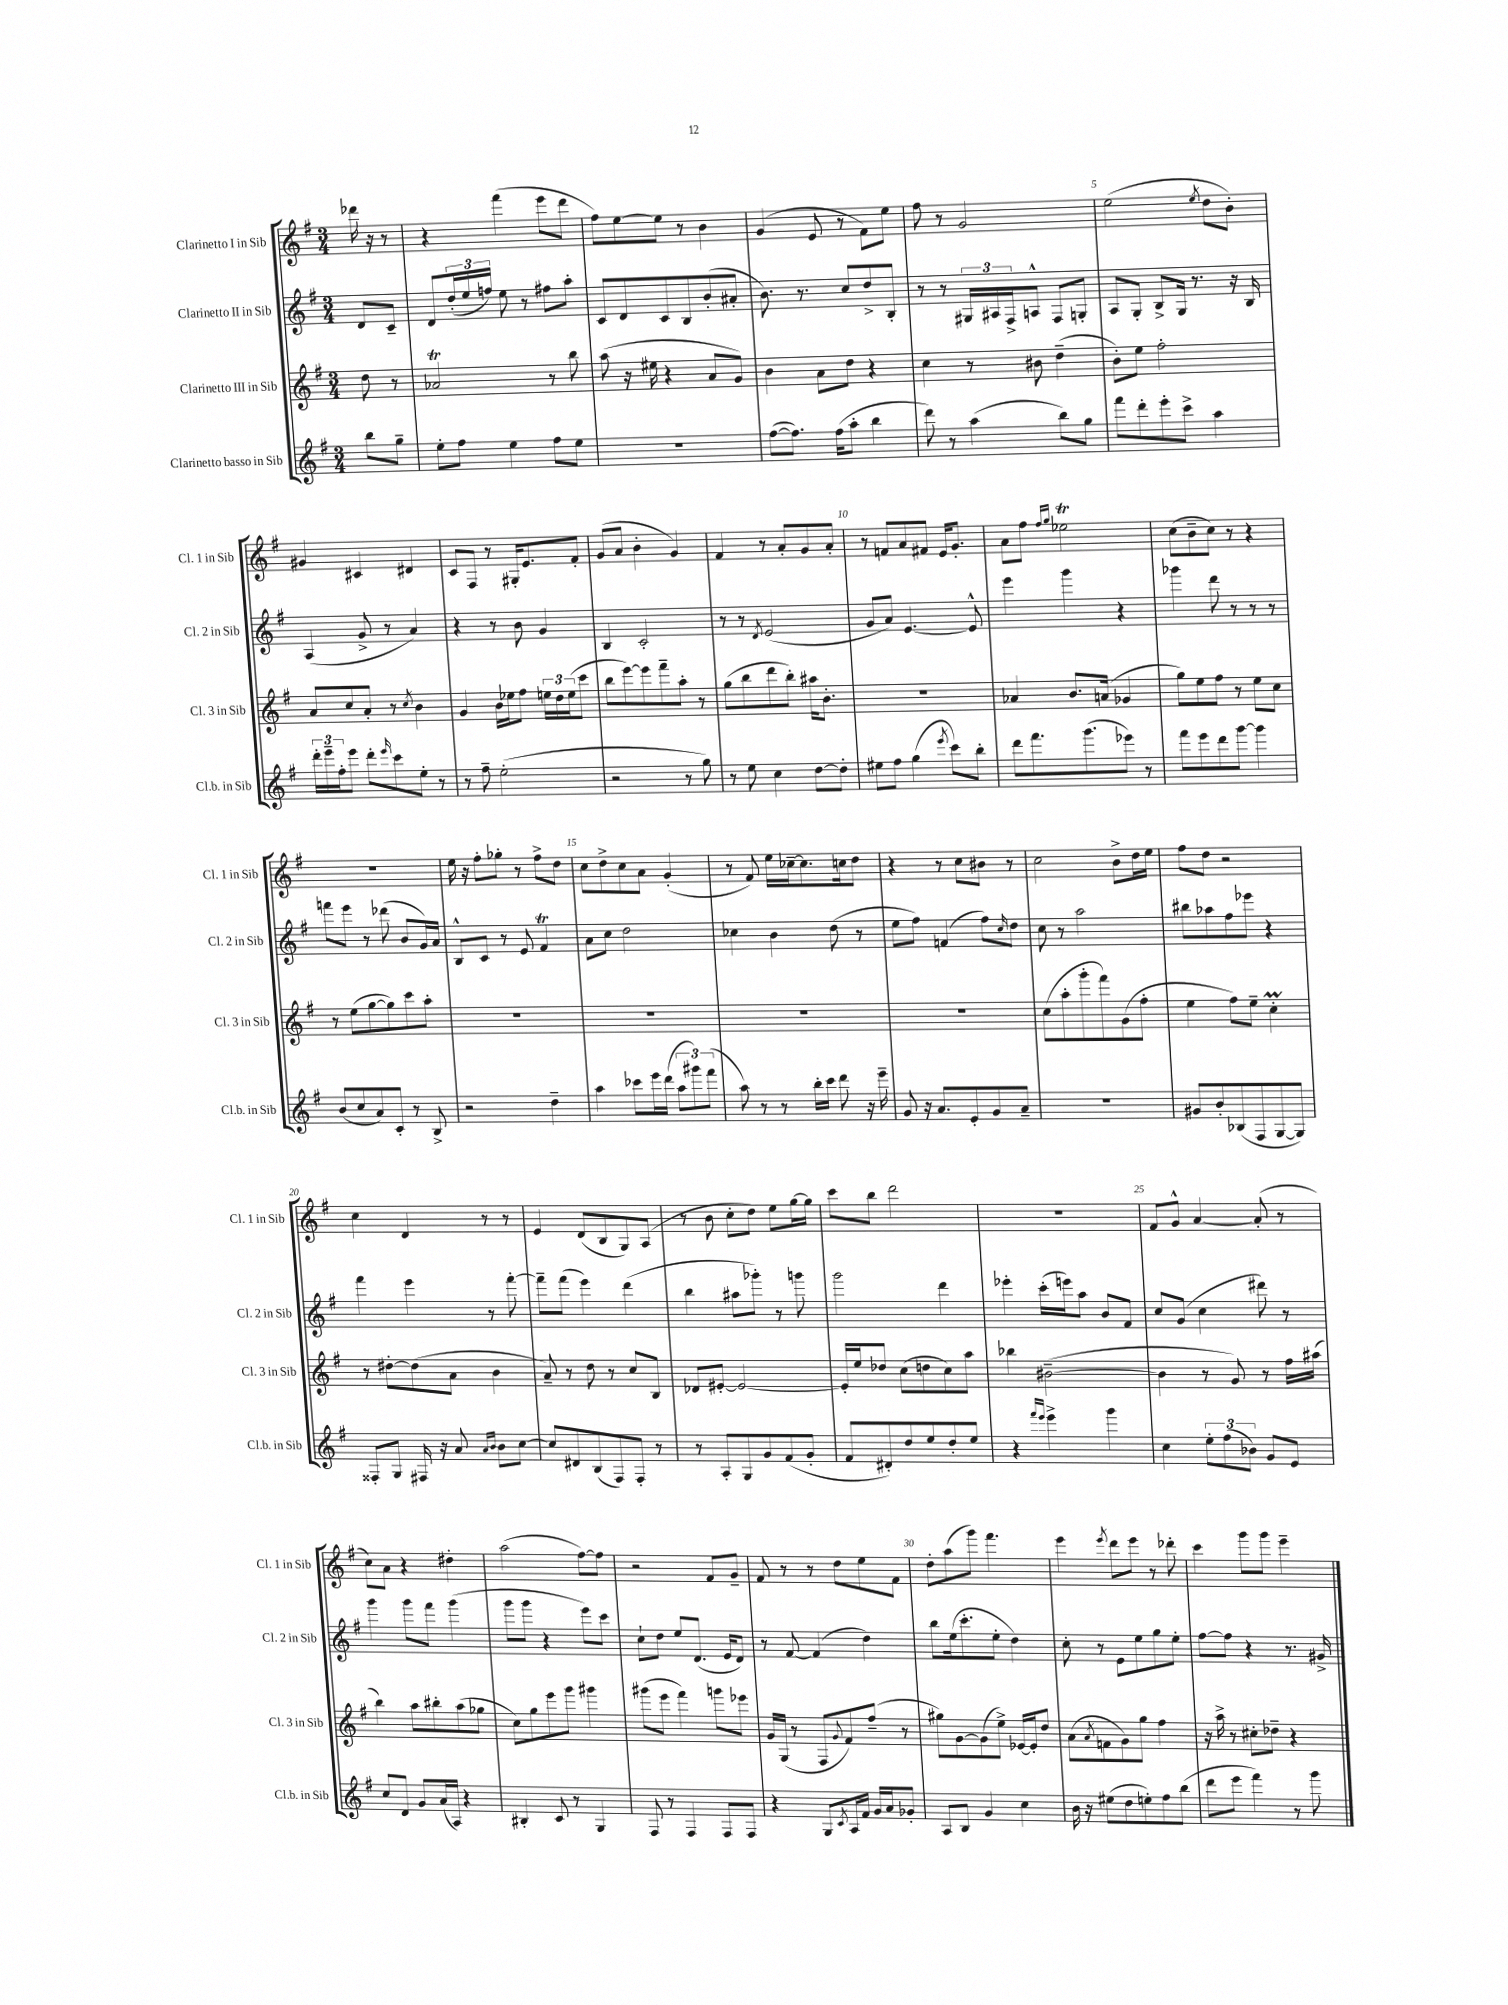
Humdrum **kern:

**kern	**kern	**kern	**kern
*part4	*part3	*part2	*part1
*staff4	*staff3	*staff2	*staff1
*I"Clarinetto basso in Sib	*I"Clarinetto III in Sib	*I"Clarinetto II in Sib	*I"Clarinetto I in Sib
*I'Cl.b. in Sib	*I'Cl. 3 in Sib	*I'Cl. 2 in Sib	*I'Cl. 1 in Sib
*clefG2	*clefG2	*clefG2	*clefG2
*k[f#]	*k[f#]	*k[f#]	*k[f#]
*M3/4	*M3/4	*M3/4	*M3/4
=	=	=	=
8bb\L	8dd\	8d/L	16ddd-X\
.	.	.	16r
8gg~\J	8r	8c~/J	8r
=1	=1	=1	=1
8ee'\L	2a-XT/	8d/L	4r
8ff#\J	.	(24dd'/L	.
.	.	24ee/	.
.	.	24ffn/JJ)	.
4ee\	.	8ee\	(4fff#\
.	.	8r	.
8ff#\L	8r	8ff#X\L	8eee\L
8ee\J	8bb\	8aa'\J	8ddd\J
=2	=2	=2	=2
2.r	(8aa\	8c/L	8ff#\L)
.	16r	8d/	[8ee\
.	16ee#X\	.	.
.	4r	8c/	8ee\J]
.	.	8B/	8r
.	8a/L	(8b'/	4b\
.	8g/J)	8a#X'/J	.
=3	=3	=3	=3
([8ff#\L	4b\	8.b\)	(4g/
8.ff#\J])	.	.	.
.	.	8.r	.
.	8a\L	.	8e/
(16ff#\KL	.	.	.
8aa'\J	8dd\J	8cc/L	8r
4bb\	4r	8dd^/	8f#\L)
.	.	8B'/J	8ee\J
=4	=4	=4	=4
8ddd\)	4cc\	8r	8ff#\
8r	.	8r	8r
(4aa\	8r	24G#X/LL	2g/
.	.	24A#X/	.
.	.	24F#^/J	.
.	8b#X\	8An^^/J	.
8bb\L)	(4dd~\	8F#/L	.
8gg\J	.	8Gn'/J	.
=5	=5	=5	=5
8fff#\L	8b'\L)	8A/L	(2ee\
8ddd'\	8ee\J	8G'/J	.
8eee'\	2ff#'\	8B^/L	.
8ccc^\J	.	16G/Jk	.
.	.	8.r	.
.	.	.	8qee/
4aa\	.	.	8dd\L
.	.	16r	8b'\J)
.	.	16B/	.
!!LO:LB:g=z
=6	=6	=6	=6
24ddd'\LL	8a/L	(4A/	4g#X/
24eee~\	.	.	.
24ff#'\J	.	.	.
8eee\J	8cc/	.	.
8ddd'\L	8a'/J	8g^/	4c#X/
16qqeee/	.	.	.
8ccc\	8r	8r	.
.	8qcc/	.	.
8ee'\J	4b\	4a/)	4d#X/
8r	.	.	.
=7	=7	=7	=7
8r	4g/	4r	8c/L
8ff#~\	.	.	8F#/J
(2ee'\	16b\LL	8r	8r
.	16ee-X\J	.	.
.	8ff#\J	8b\	16G#X'/KL
.	.	.	8.e/
.	24een\LL	4g/	.
.	24dd\	.	.
.	(24ee\J	.	.
.	8ccc\J	.	8f#'/J
=8	=8	=8	=8
2r	8bb\L	4B/	(8g/L
.	[8eee\)	.	8a/J
.	8eee\]	2c'/	4b'\
.	8fff#~\	.	.
8r	8aa'\J	.	4g/)
8gg\)	8r	.	.
=9	=9	=9	=9
8r	(8gg\L	8r	4f#/
8ee\	8bb\	8r	.
.	.	8qd/	.
4cc\	8ddd\	(2e/	8r
.	8bb'\J)	.	8a'/L
[8dd\L	16aa#X\KL	.	8g/
.	8.b'\J	.	.
8dd'\J]	.	.	8a'/J
=10	=10	=10	=10
8ee#X\L	2.r	8g/L	8r
8ff#\J	.	8a/J)	8fn/L
(4gg\	.	[4.e/	8a/
.	.	.	8f#X/J
8qeee/	.	.	.
8ccc\L)	.	.	16e/KL
.	.	.	8.g'/J
8bb'\J	.	8e^^/]	.
=11	=11	=11	=11
8ddd\L	4a-X/	4eee\	8a\L
8.fff#\	.	.	8ff#\J
.	.	.	16qqff#/LL
.	.	.	16qqgg/JJ
.	8.b/L	4ggg\	2ee-XT\
(8.ggg\	.	.	.
.	(16an/Jk	.	.
8eee-X\J)	4g-X/	4r	.
8r	.	.	.
=12	=12	=12	=12
8fff#\L	8gg\L)	4ggg-X\	(8cc\L
8eee\	8ee\	.	8b~\
8ddd\	8ff#\J	8ddd\	8cc\J)
[8ggg\J	8r	8r	8r
4ggg\]	8ee\L	8r	4r
.	8cc\J	8r	.
!!LO:LB:g=z
=13	=13	=13	=13
(8b/L	8r	8fffn\L	2.r
8cc/	(8ee\L	8eee\J	.
8a/)	[8gg\	8r	.
8c'/J	8gg\])	(8ddd-X\	.
8r	8ccc\	8b/L	.
8B^/	8aa'\J	16g/L)	.
.	.	16a/JJ	.
=14	=14	=14	=14
2r	2.r	8B^^/L	16ee\
.	.	.	16r
.	.	8c/J	8ff#'\L
.	.	8r	8gg-X'\J
.	.	8e/	8r
4dd~\	.	4f#t/	8ff#^\L
.	.	.	8dd\J
=15	=15	=15	=15
4aa\	2.r	8a\L	8cc\L
.	.	8cc\J	8dd^\
8ccc-X\L	.	2dd\	8cc\
16eee\L	.	.	8a\J
(16ddd\JJ	.	.	.
12aa\L	.	.	(4g'/
12ggg#X\)	.	.	.
(12fff#\J	.	.	.
=16	=16	=16	=16
8aa\)	2.r	4cc-X\	8r
8r	.	.	8f#/)
8r	.	4b\	16ee\LL
.	.	.	[16cc-X~\J
16bb'\LL	.	.	8.cc-\]
16ccc\JJ	.	.	.
8ddd\	.	(8dd\	.
.	.	.	16ccn\k
16r	.	8r	8dd\J
16eee~\	.	.	.
=17	=17	=17	=17
8g/	2.r	8ee\L	4r
16r	.	8ff#\J)	.
8.a/L	.	.	.
.	.	(4fn/	8r
8e'/	.	.	8cc\L
8g/	.	8ff#\L)	8b#X\J
.	.	16qqcc/	.
8a~/J	.	8dd\J	8r
=18	=18	=18	=18
2.r	(8cc\L	8cc\	2cc\
.	8aa'\	8r	.
.	8ggg'\	2aa\	.
.	8fff#\)	.	.
.	(8g\	.	8b^\L
.	8ff#'\J	.	16dd\L
.	.	.	16ee\JJ
=19	=19	=19	=19
8g#X/L	4ee\	8bb#X\L	8ff#\L
8b'/	.	8aa-X\	8dd\J
(8B-X/	8ff#\L)	8ff#\	2r
8F#/	8ee~\J	8eee-X\J	.
[8G/	4ccM'\	4r	.
8G/J])	.	.	.
!!LO:LB:g=z
=20	=20	=20	=20
8F##X'/L	8r	4fff#\	4cc\
8G/J	[8dd#X'\L	.	.
16F#X/	(8dd#\]	4eee\	4d/
16r	.	.	.
8a/	8a\J	.	.
16qqa/LL	.	.	.
16qqb/JJ	.	.	.
8b\L	4b\	8r	8r
[8cc\J	.	[8fff#'\	8r
=21	=21	=21	=21
8cc/L]	8a~/)	8fff#~\L]	4e/
8d#X/	8r	(8fff#\J	.
(8B/	8dd\	4eee\)	(8d/L
8F#/)	8r	.	8B/
8F#'/J	8cc/L	(4ddd\	8G/)
8r	8B/J	.	(8A/J
=22	=22	=22	=22
8r	8d-X/L	4bb\	8r
8A'/L	[8e#X'/J	.	8b\
8G/	2e#/_	8aa#X\L	8cc'\L
8g/	.	8ggg-X'\J)	8dd\J)
(8f#/	.	8r	8ee\L
8g'/J	.	8gggn\	[16gg\L
.	.	.	16gg\JJ]
=23	=23	=23	=23
8f#/L	16e#'/LL]	2ggg\	8ccc\L
.	16ee/J	.	.
8d#X'/)	8dd-X/J	.	8bb\J
8dd/	(8cc\L	.	2ddd\
8ee/	8ddn\	.	.
8dd'/	8cc\)	4ddd\	.
8ee/J	8aa\J	.	.
=24	=24	=24	=24
4r	4bb-X\	4eee-X'\	2.r
16qqfff#/LL	.	.	.
16qqeee/JJ	.	.	.
4eee^\	([2b#X~\	(16ccc'\LL	.
.	.	16eeen\J)	.
.	.	8aa\J	.
4ggg\	.	8b/L	.
.	.	8f#/J	.
=25	=25	=25	=25
4cc\	4b#\]	8cc/L	8f#/L
.	.	(8g/J	8g^^/J
12ee'\L	8r	4cc\	[4a/
(12ff#\	.	.	.
.	8g/)	.	.
12b-X\J)	.	.	.
8g/L	8r	8ddd#X\)	(8a'/]
8e/J	16ff#\LL	8r	8r
.	(16aa#X\JJ	.	.
!!LO:LB:g=z
=26	=26	=26	=26
8cc/L	4bb\)	4ggg\	8cc\L)
8d/J	.	.	8a\J
8g/L	8aa\L	8ggg\L	4r
(16a/L	8bb#X'\	8fff#\J	.
16A/JJ)	.	.	.
4r	(8aa\	(4ggg\	4dd#X'\
.	8gg-X\J	.	.
=27	=27	=27	=27
4B#X'/	8cc\L)	8ggg\L	(2aa\
.	8gg\	8ggg\J	.
8c/	8eee\	4r	.
8r	8ggg\J	.	.
4G/	4ggg#X\	8eee\L)	[8ff#\L)
.	.	8ccc\J	8ff#\J]
=28	=28	=28	=28
8F#/	(8ggg#X\L	8cc`\L	2r
8r	8eee\J	8dd\J	.
4F#/	4fff#\)	8ee/L	.
.	.	(8.d/J	.
8F#/L	8gggn\L	.	8f#/L
.	.	16e/KL	.
8F#/J	8eee-X\J	8d/J)	8g~/J
=29	=29	=29	=29
4r	16g/LL	8r	8f#/
.	(16G/JJ	.	.
.	8r	[8f#/	8r
8G/L	8F#/L	(4f#/]	8r
8qc/	8qqg/	.	.
16A/L	8f#/)	.	8dd\L
16f#/JJ	.	.	.
16g/LL	(8ff#~/J	4dd\)	8ee\
16a/J	.	.	.
8g-X'/J	8r	.	8f#\J
=30	=30	=30	=30
8A/L	8gg#X\L)	8bb\L	8dd'\L
8B/J	[8g\	(16ee\k	(8aa\
.	.	8.ccc'\	.
4g/	(8g\]	.	8ggg\J)
.	8ee^\J)	8ee'\J	4.fff#\
4cc\	[16e-X/LL	4dd\)	.
.	16e-'/J]	.	.
.	8dd/J	.	.
=31	=31	=31	=31
16b\	(8a\L	8cc'\	4eee\
16r	.	.	.
.	8qa/	.	.
(8ee#X\L	8fn\	8r	.
.	.	.	8qeee/
8dd\	8g\)	8e\L	8ddd\L
8een'\)	8gg\J	8ee\	8eee\J
8ff#\	4ff#\	8gg\	8r
(8bb\J	.	8ee'\J	8ddd-X'\
=32	=32	=32	=32
8ddd\L	16r	[8ff#\L	4ccc\
.	16aa^\	.	.
8eee\J	8r	8ff#\J]	.
4fff#\)	8cc#X'\L	4r	8ggg\L
.	8dd-X~\J	.	8ggg\J
8r	4r	8.r	4eee~\
8ggg\	.	.	.
.	.	16g#X^/	.
==	==	==	==
*-	*-	*-	*-
